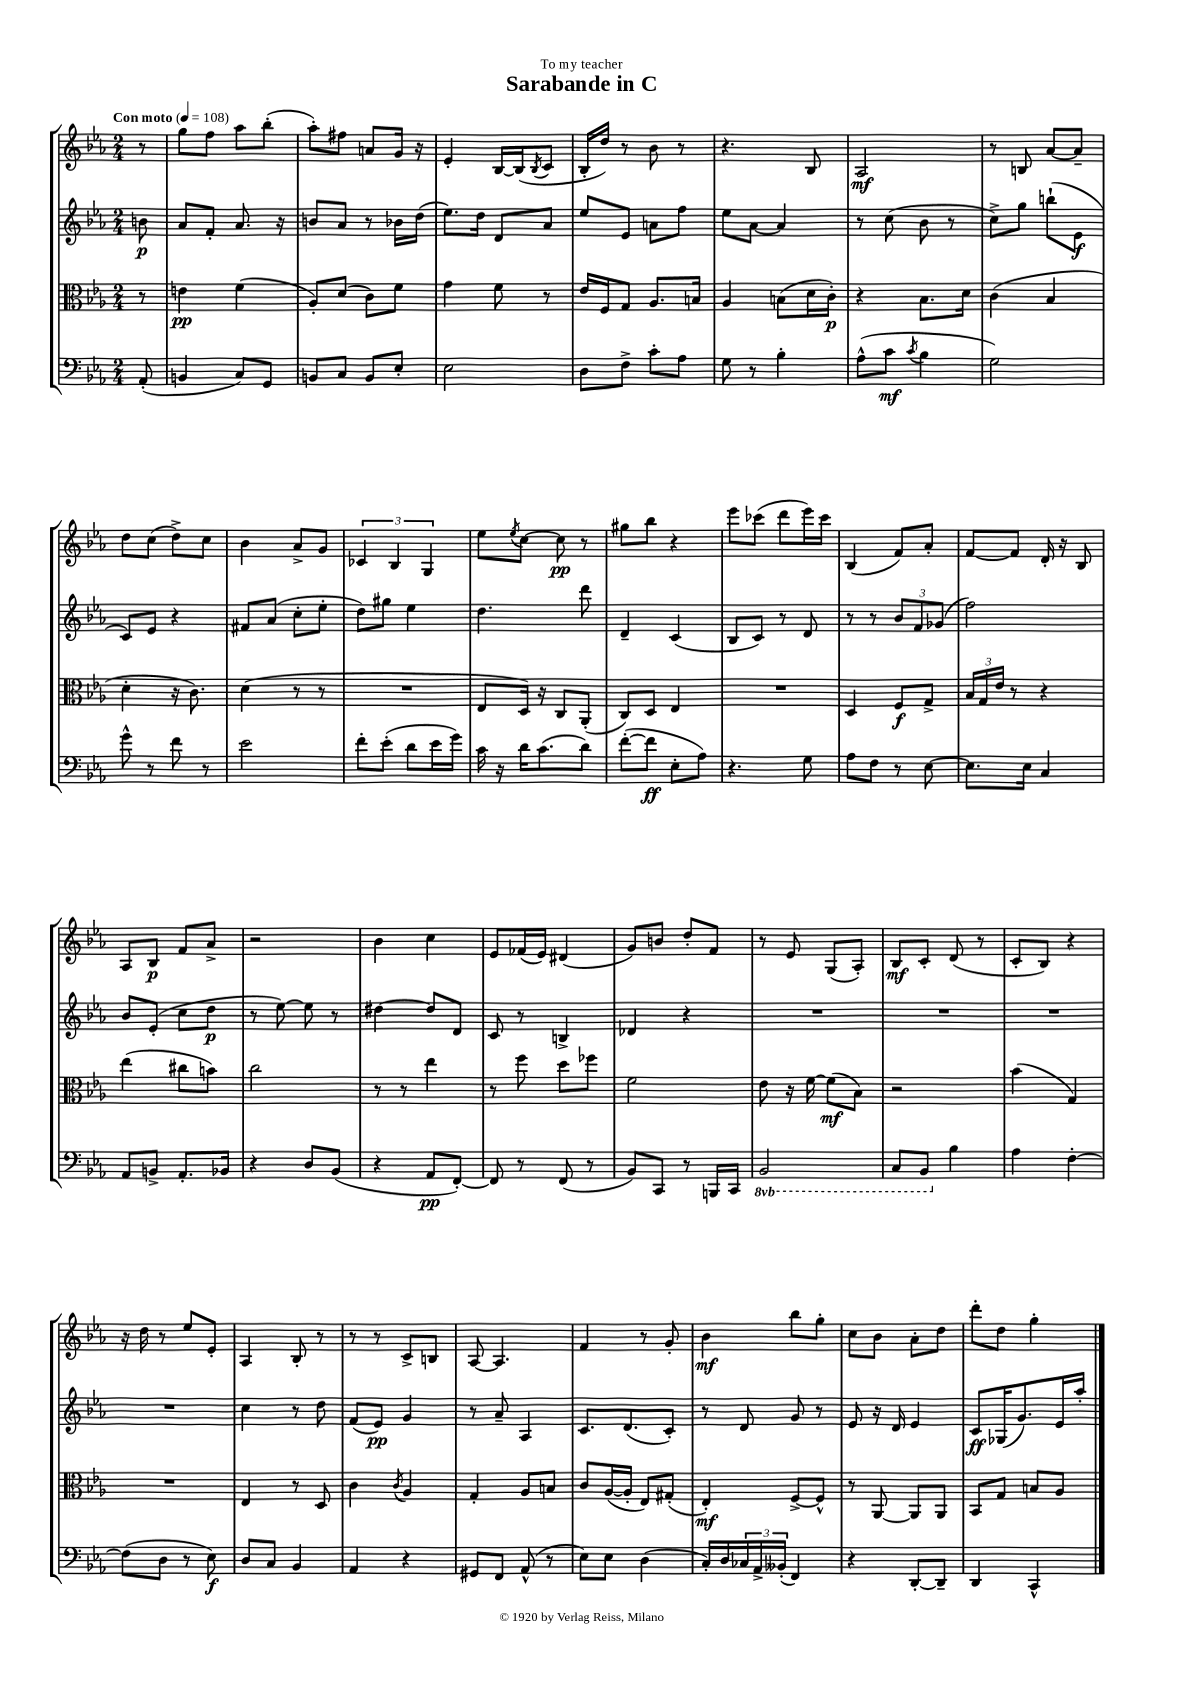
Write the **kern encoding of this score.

**kern	**kern	**kern	**kern
*staff4	*staff3	*staff2	*staff1
*clefF4	*clefC3	*clefG2	*clefG2
*k[b-e-a-]	*k[b-e-a-]	*k[b-e-a-]	*k[b-e-a-]
*M2/4	*M2/4	*M2/4	*M2/4
*MM108	*MM108	*MM108	*MM108
(8AA-'	8r	8b	8r
=	=	=	=
4BB	4e	8a-	8gg
.	.	8f'	8ff
8C)	(4f	8.a-	8aa-
8GG	.	.	(8bb-'
.	.	16r	.
=	=	=	=
8BB	8A-')	8b	8aa-')
8C	(8d	8a-	8ff#
8BB	8c)	8r	8a
8E-'	8f	16b-	16g
.	.	(16dd	16r
=	=	=	=
2E-	4g	8.ee-)	4e-'
.	.	16dd	.
.	8f	8d	[16B-
.	.	.	(16B-]
.	.	.	8qB-
.	8r	8a-	8c
=	=	=	=
8D	16e-	8ee-	16B-'
.	16F	.	16dd)
8F^	8G	8e-	8r
8c'	8.A-	8a	8b-
8A-	.	8ff	8r
.	16B	.	.
=	=	=	=
8G	4A-	8ee-	4.r
8r	.	[8a-	.
4B-'	(8B	4a-]	.
.	16d	.	8B-
.	16c')	.	.
=	=	=	=
(8A-^^	4r	8r	2A-
8c	.	(8cc	.
8qc	.	.	.
4B-	8.B-	8b-	.
.	.	8r	.
.	16d	.	.
=	=	=	=
2G)	(4c	8cc^)	8r
.	.	8gg	8B
.	4B-	(8bb`	[8a-
.	.	8e-	8a-~]
=	=	=	=
8g^^	4d'	8c)	8dd
8r	.	8e-	(8cc
8f	16r	4r	8dd^)
.	8.c)	.	.
8r	.	.	8cc
=	=	=	=
2e-	(4d	8f#	4b-
.	.	(8a-	.
.	8r	8cc'	8a-^
.	8r	8ee-'	8g
=	=	=	=
8f'	2r	8dd)	6c-
(8e-'	.	8gg#	.
.	.	.	6B-
8d	.	4ee-	.
.	.	.	6G
16e-	.	.	.
16g)	.	.	.
=	=	=	=
16c	8E-	4.dd	8ee-
16r	.	.	.
.	.	.	8qee-
16d	16D)	.	[8cc
(8.c	16r	.	.
.	8C	.	8cc]
8d)	(8AA-'	8ddd	8r
=	=	=	=
([8f'	8C)	4d~	8gg#
8f]	8D	.	8bb-
8E-'	4E-	(4c	4r
8A-)	.	.	.
=	=	=	=
4.r	2r	8B-	8eee-
.	.	8c)	(8ccc-
.	.	8r	8ddd
8G	.	8d	16eee-)
.	.	.	16ccc-
=	=	=	=
8A-	4D	8r	(4B-
8F	.	8r	.
8r	8F	12b-	8f)
.	.	12f	.
[8E-	8G^	.	8a-'
.	.	(12g-	.
=	=	=	=
8.E-]	24B-	2ff)	[8f
.	24G	.	.
.	24e-	.	.
.	8r	.	8f]
16E-	.	.	.
4C	4r	.	16d'
.	.	.	16r
.	.	.	8B-
=	=	=	=
8AA-	(4ee-	8b-	8A-
8BB^	.	(8e-'	8B-
8.AA-'	8cc#	8cc	8f
.	8b)	8dd	8a-^
16BB-	.	.	.
=	=	=	=
4r	2cc	8r	2r
.	.	[8ee-)	.
8D	.	8ee-]	.
(8BB-	.	8r	.
=	=	=	=
4r	8r	[4dd#	4b-
.	8r	.	.
8AA-	4ee-	8dd#]	4cc
[8FF')	.	8d	.
=	=	=	=
8FF]	8r	8c	8e-
8r	8ff	8r	(16f-
.	.	.	16e-)
(8FF	8dd	4B^	(4d#
8r	8ff-	.	.
=	=	=	=
8BB-)	2f	4d-	8g)
8CC	.	.	8b
8r	.	4r	8dd'
16BBB	.	.	8f
16CC	.	.	.
=	=	=	=
2BBB-	8e-	2r	8r
.	16r	.	8e-
.	[16f	.	.
.	(8f]	.	(8G
.	8B-)	.	8A-')
=	=	=	=
8CC	2r	2r	8B-
8BBB-	.	.	8c'
4B-	.	.	(8d
.	.	.	8r
=	=	=	=
4A-	(4b-	2r	8c'
.	.	.	8B-)
[4F'	4G)	.	4r
=	=	=	=
(8F]	2r	2r	16r
.	.	.	16dd
8D	.	.	8r
8r	.	.	8ee-
8E-)	.	.	8e-'
=	=	=	=
8D	4E-	4cc	4A-
8C	.	.	.
4BB-	8r	8r	8B-'
.	8D	8dd	8r
=	=	=	=
4AA-	4c	(8f	8r
.	.	8e-)	8r
.	8qc	.	.
4r	4A-	4g	8c^
.	.	.	8B
=	=	=	=
8GG#	4G'	8r	[8A-
8FF	.	8a-~	4.A-]
(8AA-^^	8A-	4A-	.
8r	8B	.	.
=	=	=	=
8E-)	8c	8.c	4f
8E-	([16A-	.	.
.	16A-']	(8.d	.
(4D	8E-)	.	8r
.	(8G#'	8c')	8g'
=	=	=	=
16C')	4E-')	8r	4b-
16D	.	.	.
24C-	.	8d	.
24AA-^	.	.	.
(24BB--'	.	.	.
4FF)	[8F^	8g	8bb-
.	8F^^]	8r	8gg'
=	=	=	=
4r	8r	8e-	8cc
.	[8AA-	16r	8b-
.	.	16d	.
[8DD'	8AA-]	4e-	8a-'
8DD~]	8AA-	.	8dd
=	=	=	=
4DD	8BB-	8c	8ddd'
.	8G	(16G-	8dd
.	.	8.g)	.
4CC^^	8B	.	4gg'
.	8A-	16e-	.
.	.	16aa-'	.
==	==	==	==
*-	*-	*-	*-
